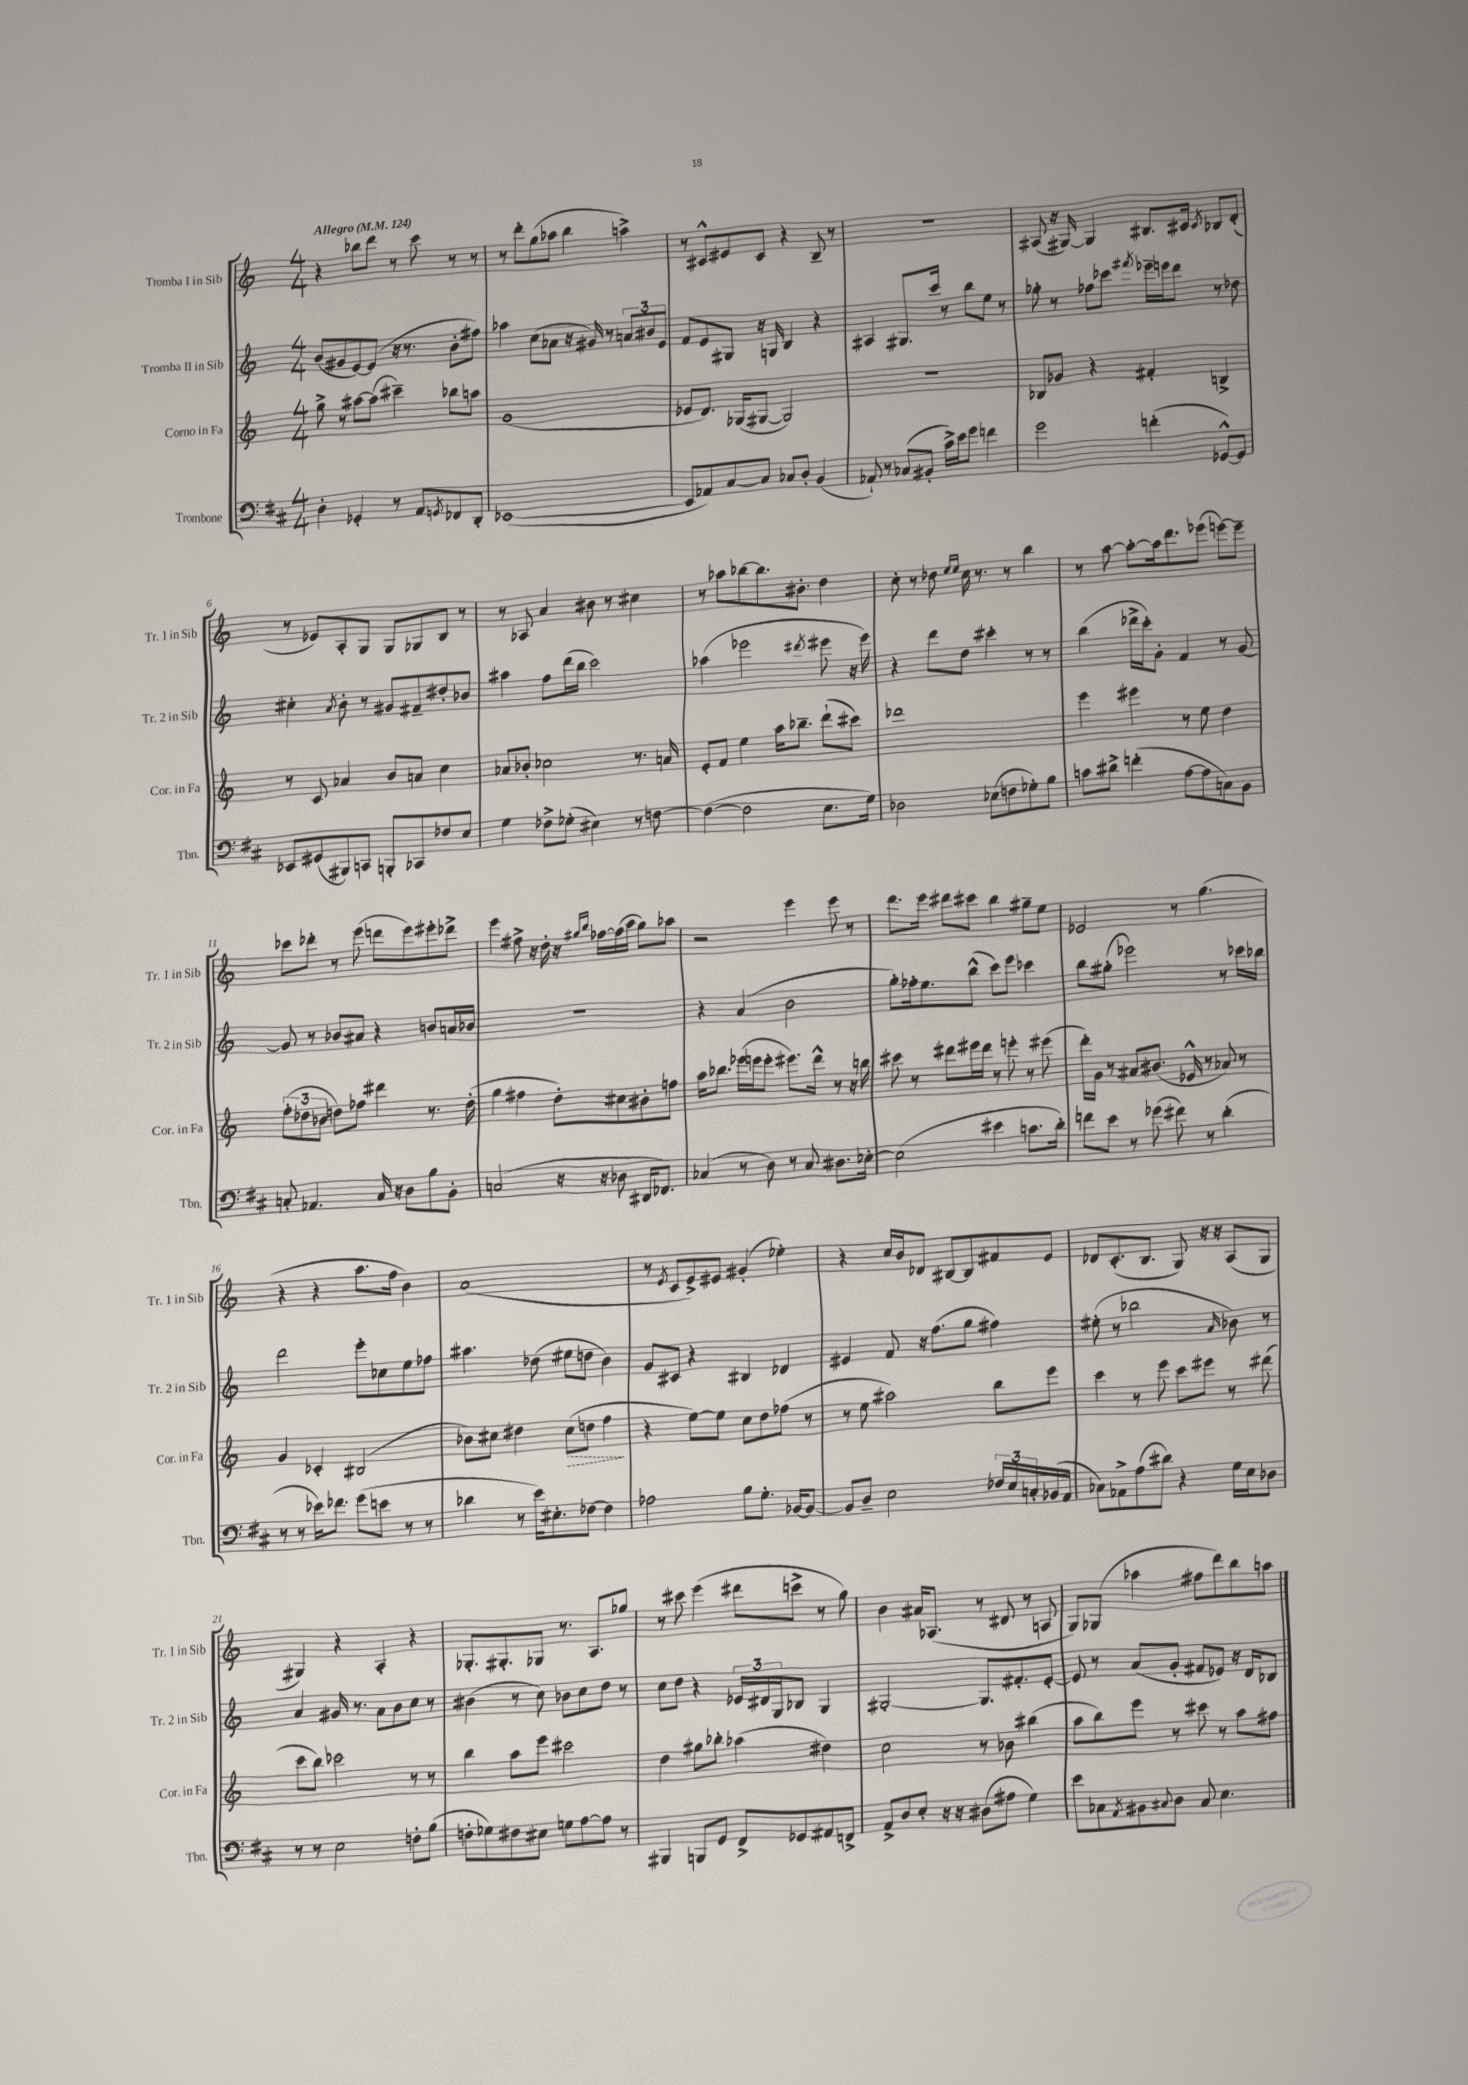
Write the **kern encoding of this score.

**kern	**kern	**kern	**kern
*staff4	*staff3	*staff2	*staff1
*clefF4	*clefG2	*clefG2	*clefG2
*k[f#c#]	*k[]	*k[]	*k[]
*M4/4	*M4/4	*M4/4	*M4/4
*MM124	*MM124	*MM124	*MM124
4D'	8gg^	(8b	4r
.	8r	8g#	.
4GG-'	[8aa#	[8e)	8bb-
.	(8aa#]	(8e]	8ddd
8r	4ccc#~)	16r	8r
.	.	8.r	.
8AA	.	.	8ccc
8qGG	.	.	.
8FF-	8bb-	8b'	8r
8DD'	8aa	8ff#)	8r
=	=	=	=
([1EE-	(1g	4aa-	8r
.	.	.	8ddd'
.	.	(8cc	(8gg
.	.	8a-	8aa-
.	.	16r	4bb
.	.	16g#)	.
.	.	8r	.
.	.	12a	4aa^)
.	.	12b#	.
.	.	12e	.
=	=	=	=
8EE-]	8e-	8f	8r
8AA-)	8.d)	8e	8c#^^
[8C#	.	8G#	8e#
.	(16G-	.	.
8C#]	[8G#	16r	8c#
.	.	16G	.
8C-	2G#])	4B	4r
8D'	.	.	.
(4BB	.	4r	8B~
.	.	.	8r
=	=	=	=
8AA-`)	1r	4A#	1r
8r	.	.	.
(8C-	.	8.G#	.
8BB#'	.	.	.
.	.	16ccc	.
16c#^)	.	8r	.
16e	.	.	.
8g	.	8bb	.
4f	.	8ee	.
.	.	8r	.
=	=	=	=
2g	8B-	8gg-'	(8A#
.	8g-	8r	16r
.	.	.	[16G#)
.	4r	8ff-	4G#]
.	.	8ccc-	.
.	.	8qfff#	.
(4f'	4f#'	16eee-~	8.B#
.	.	16eee	.
.	.	8ddd	.
.	.	.	16c#
.	.	.	8qc#
[8GG-^^)	4B^	8r	8B-
8GG-]	.	8dd-	(8d'
=	=	=	=
8EE-	8r	4cc#'	8r
(8GG#	8c	.	8e-)
.	.	8qa	.
8BBB#)	4a-	8b'	8A'
8CC	.	8r	8G
8BBB'	8b	8g#	8G
8CC-	8a	8f#~	8G-
8F-	4cc	8dd#'	8B
8E	.	8b-	8r
=	=	=	=
4G	8a-	4aa#	8r
.	8b-'	.	8A-
8F-^	2cc-	8ff	4a
(8G-'	.	(16ddd	.
.	.	16bb	.
4E#)	.	2ccc)	8b#
.	.	.	8r
8r	8.r	.	4cc#
[8F	.	.	.
.	16a	.	.
=	=	=	=
(4F_	8e'	(4aa-	8r
.	8f	.	8aa-
2F]	4ee	2eee-	[8bb-
.	.	.	8.bb-]
.	16aa	.	.
.	8.bb-~	.	8.b#'
.	.	8qddd#	.
8.E	(8ddd`	8eee#	4dd
.	8ccc#)	16r	.
16G)	.	16eee#)	.
=	=	=	=
2D-	1ddd-	4r	8cc'
.	.	.	8r
.	.	8ddd	8dd-
.	.	.	16qqee
.	.	.	16qqee
.	.	8dd	16cc
.	.	.	8.r
(8E-	.	4ccc#'	.
8F	.	.	8r
8G-')	.	8r	4bb
8B	.	8r	.
=	=	=	=
8c	4eee	(4bb	8r
8d#^	.	.	[8aa
(4f'	4eee#	16ddd-^	8aa'_
.	.	16ccc')	.
.	.	8g'	16aa]
.	.	.	8.ddd
[8A	8r	4f	.
8A]	8ee	.	(8eee-
8C)	4dd	8r	[8eee)
8BB	.	[8g	8eee~]
=	=	=	=
8C'	(12ff'	8g]	8ccc-
.	12dd-	.	.
4.AA-	.	8r	8ddd-'
.	12b-	.	.
.	8dd)	8b-	8r
.	8ff-	8a#	(8eee
16C	4ddd#	4r	8ddd
16r	.	.	.
8D	.	.	8eee)
8B	8.r	8b	8eee#'
8BB'	.	16a	8ddd-^
.	(16dd'	16b-	.
=	=	=	=
(2C	4gg	1r	4eee
.	4ff#	.	8ff#^
.	.	.	16r
.	.	.	16dd'
16r	8dd')	.	16r
.	.	.	16qqgg#
.	.	.	16qqbb
16r	.	.	[16ff-
8D-	8cc#	.	(16ff-]
.	.	.	16aa
16DD#	8b#'	.	8gg#)
8.FF-)	.	.	.
.	8ff	.	8aa-
=	=	=	=
(4C-	16aa	4r	2r
.	8.bb-	.	.
8r	(16eee-	(4a	.
.	16eee	.	.
8D)	8eee'	.	.
8r	8.eee#)	2b	4eee
8C-	.	.	.
.	16ddd^^	.	.
8.D#	8r	.	8eee
.	16r	.	8r
[16E-'	16bb	.	.
=	=	=	=
(2E-]	8ccc#	8gg')	8.ddd
.	8r	16ff-'	.
.	.	8.ee	16eee
.	8ddd#	.	8ddd#
.	16eee#	(8bb^^	8ccc#
.	16ddd#	.	.
4e#	8r	8ccc)	4bb
.	8eee'	8eee	.
8.c	8r	4ccc-	8gg#~
.	(8eee#	.	8ee
16d')	.	.	.
=	=	=	=
8f	16ddd')	8bb	2e-
.	16g	.	.
8e	8r	(8gg#'	.
8r	8a#	2eee-)	.
(8g-	(8.b#	.	.
8f#)	.	.	8r
.	16e-^^	.	.
8r	8r	.	(4.gg
(4d'	8a-)	8r	.
.	8r	16ccc-	.
.	.	16bb-	.
=	=	=	=
8r	4g	2ddd	4r
8r	.	.	.
16e-)	4c-'	.	4r
8.f-	.	.	.
(8g	(2B#	8eee'	8.aa
8e	.	8cc-	.
.	.	.	16ff
8r	.	8ee	4b)
8r	.	8ff-	.
=	=	=	=
4d-	8b-)	4.aa#	(1a
.	8cc#	.	.
8r	4dd#	.	.
16e)	.	(8dd-	.
8.E#'	.	.	.
.	(8cc#	8ee#	.
[8F-	8dd	8dd	.
4F-]	4ff	4b)	.
=	=	=	=
2A-	4r	8g	8r
.	.	.	8qe
.	.	8c#	8c
.	[8ee)	4r	8e^)
.	8ee]	.	8e#
8B	8cc	4B#	(4g#'
8.G'	8dd	.	.
.	(8ff-	4d-	4ee-')
[16BB-	.	.	.
8BB-_	8r	.	.
=	=	=	=
8BB-]	8r	4e#	4r
8D~	8ee	.	.
2E	2aa#)	8f	16cc
.	.	.	16b
.	.	16r	8d-
.	.	(8.ff	.
.	.	.	[8B#
.	.	8gg	8B#]
24F-	8bb	4ff#)	8f#
24E	.	.	.
24C'	.	.	.
(16BB-	8eee	.	8e
16AA	.	.	.
=	=	=	=
8C-)	4ccc	(8ee#'	8d-
8AA-^	.	8r	(8.c'
(8A	8r	2bb-	.
.	.	.	8.B
8d#)	8eee	.	.
4r	8ccc	.	8G)
.	8eee#	.	16r
.	.	.	16r
.	.	16qqa	.
16G	8r	8b-)	(8A
16E	.	.	.
8D-	(8ddd#	8r	8G
=	=	=	=
8r	8ccc	4a	4G#)
8r	8bb)	.	.
2E	2ccc-	16g#	4r
.	.	8.r	.
.	.	8a	4A'
.	.	8b	.
8F'	8r	8cc	4r
(8B	8r	8r	.
=	=	=	=
8F'	4bb	(4b#	8.G-'
8G-)	.	.	.
.	.	.	8.G#'
8F#	8aa	8r	.
8E#	8eee	8cc)	8G-
8G	2ccc#	8b-	8.r
[8A	.	8cc	.
.	.	.	8.A
8A]	.	8dd	.
8r	.	8r	8gg-
=	=	=	=
4BBB#	4dd	8cc	8r
.	.	8dd	8ccc#
8BBB	8gg#	4r	(4eee
8GG	8bb-'	.	.
8FF#^	(4aa-	24e-	8ddd#
.	.	24d#	.
.	.	24G	.
8GG-	.	8B-	8ccc^
8AA#	4dd#)	4G	8r
8FF^	.	.	8gg)
=	=	=	=
8AA^	2cc	[2G#'	4b
8D	.	.	.
8E'	.	.	16a#
.	.	.	(8.A-
16r	.	.	.
16r	.	.	.
(8D#	8r	8.G#]	8r
8A#	8b-	.	8d#
.	.	8.f#'	.
4G)	(4bb#	.	8r
.	.	[8e'	8A
=	=	=	=
8e	8aa	8e]	8G)
8C-	8bb)	8r	(8G-
8qAA	.	.	.
8BB#	8eee	(8a	4aa-
8qqC#	.	.	.
8D	8r	8g'	.
8C#	8ccc#	8f#	8ff#
4.E	8r	8e-)	8ddd)
.	8aa	16r	8bb
.	.	16d	.
.	8ff#	8B-	8aa
==	==	==	==
*-	*-	*-	*-
